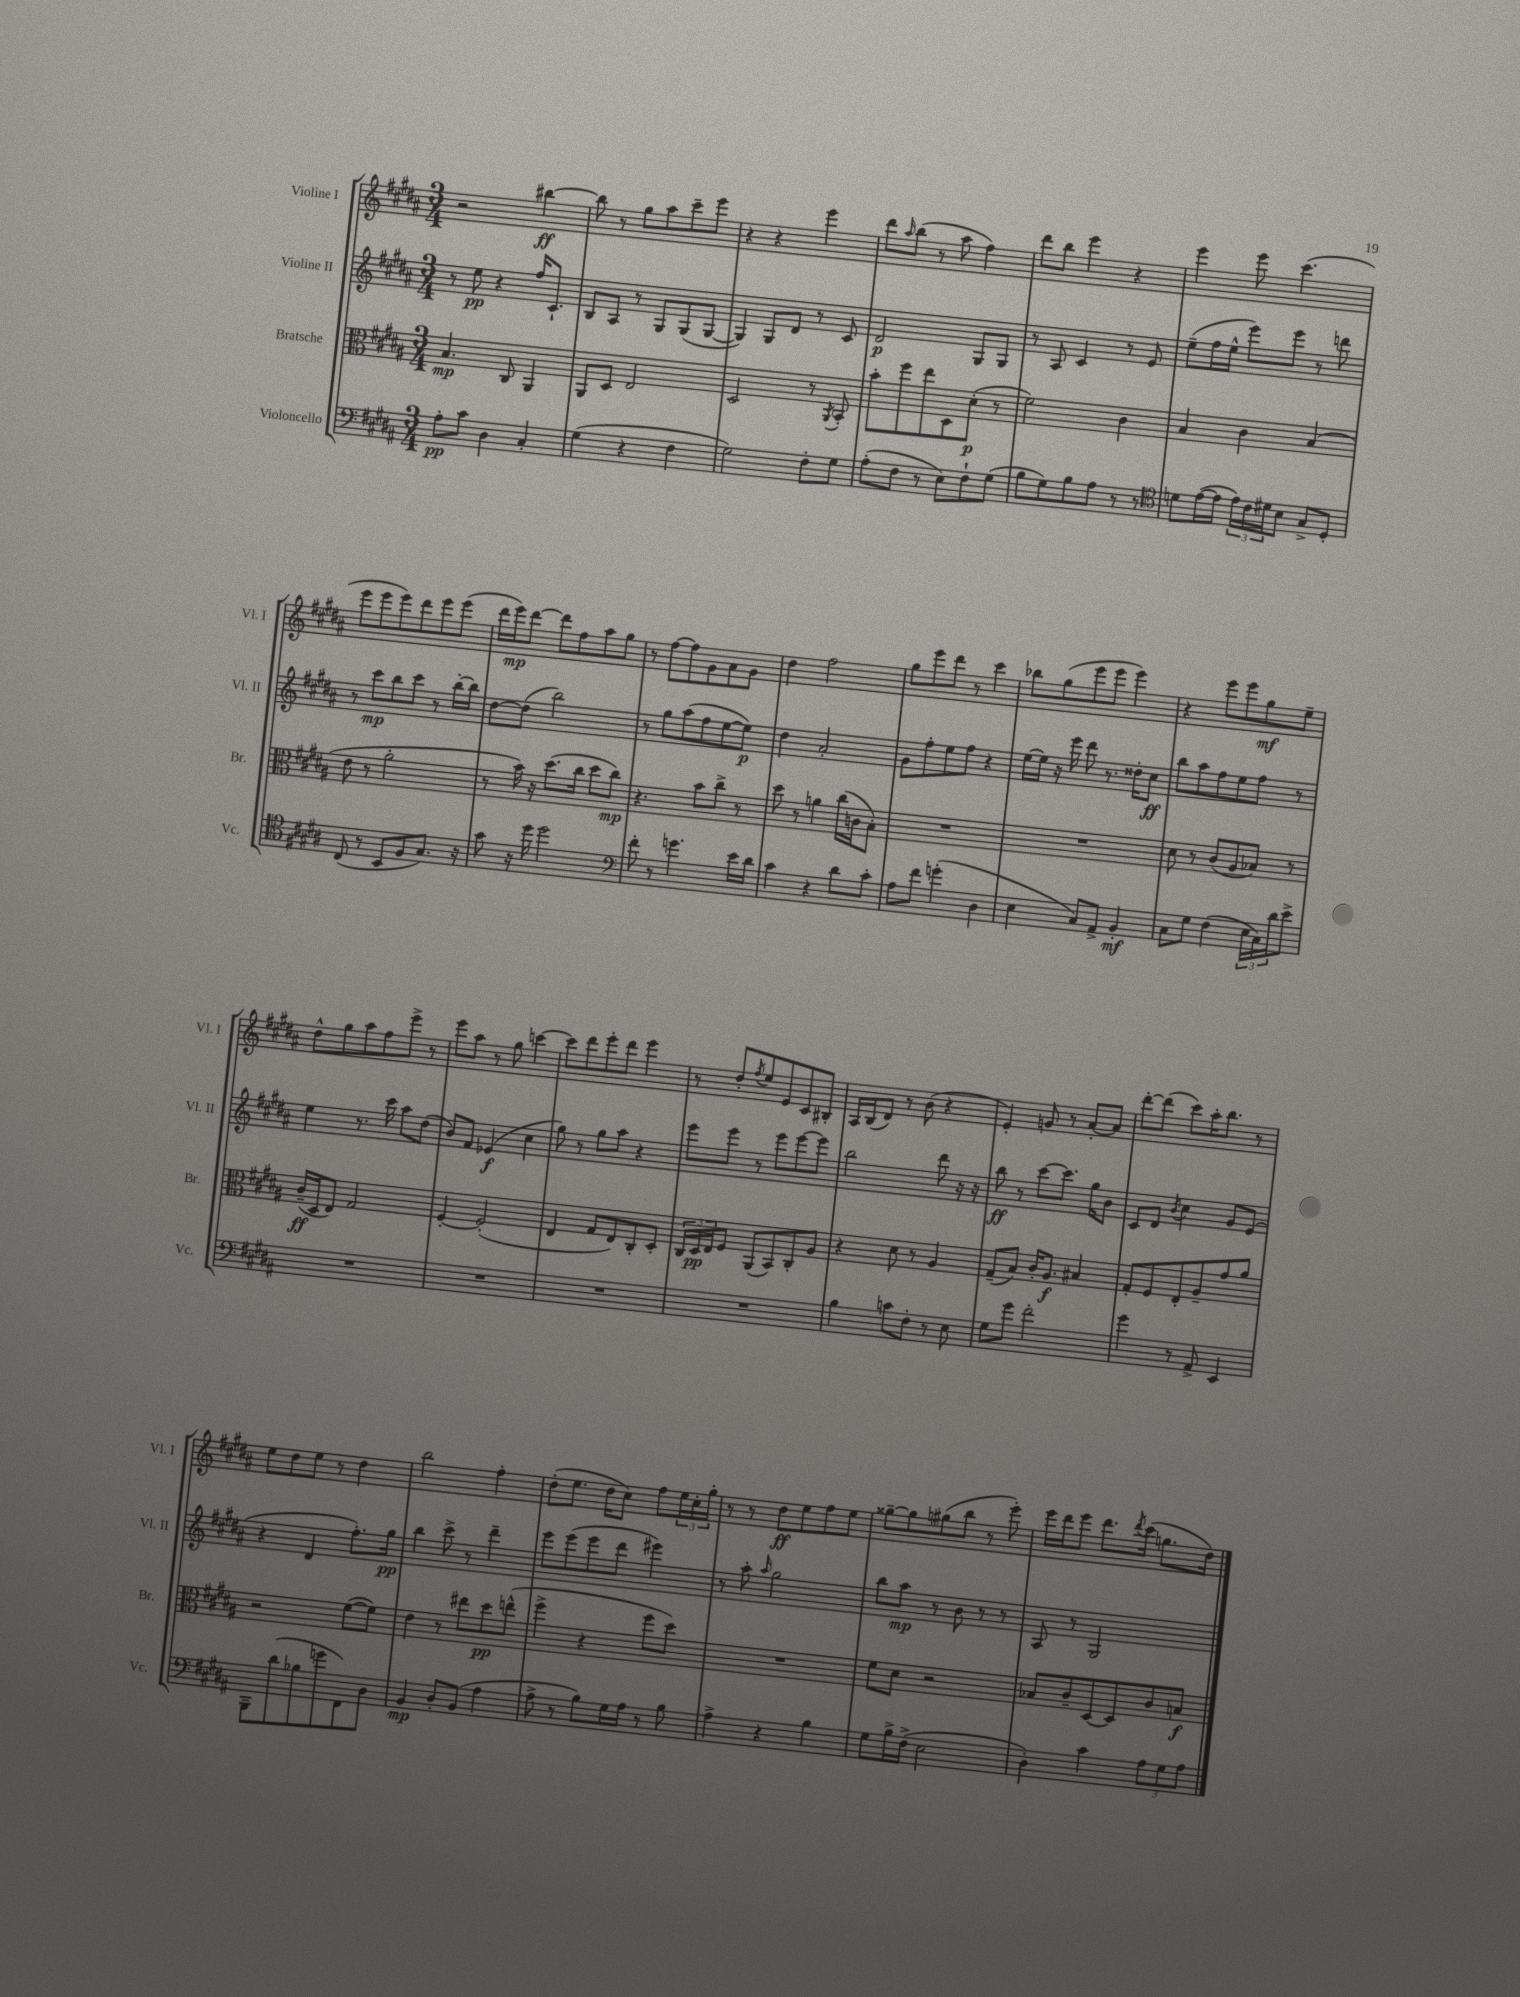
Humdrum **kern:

**kern	**kern	**kern	**kern
*staff4	*staff3	*staff2	*staff1
*clefF4	*clefC3	*clefG2	*clefG2
*k[f#c#g#d#a#]	*k[f#c#g#d#a#]	*k[f#c#g#d#a#]	*k[f#c#g#d#a#]
*M3/4	*M3/4	*M3/4	*M3/4
8A#'	4.B	8r	2r
8c#	.	8ee	.
4D#	.	4r	.
.	8C#	.	.
4C#'	4AA#	16ff#	[4bb#
.	.	8.c#`	.
=	=	=	=
(4G#	8AA#	8B	8bb#]
.	8D#	8A#	8r
4r	2E	8r	8gg#
.	.	8G#	8aa#
4F#	.	(8G#	8ccc#~
.	.	[8G#	8eee
=	=	=	=
2G#)	2D#	4G#])	4r
.	.	8G#	4r
.	.	8d#	.
8F#'	8r	8r	4eee
.	8qAA#	.	.
8G#	8BB'	8c#	.
=	=	=	=
(8A#'	8b'	2d#	8ddd#
.	.	.	16qqaa#
8F#	8ff#	.	(8bb
8r	8ee	.	8r
8E)	8D#	.	8aa#
8F#`	(8d#'	8G#	4ff#)
(8G#	8r	8G#	.
=	=	=	=
8B	2f#)	8r	8ddd#
8G#)	.	8A#	8bb
8B	.	4c#	4eee
8A#	.	.	.
8r	4c#	8r	4r
8r	.	8e	.
=	=	=	=
*clefC4	*	*	*
8d	4B	(8ee~	4eee
([16e	.	16ff#	.
16e]	.	16ee^^	.
24e)	4c#	8eee)	8eee
24c#	.	.	.
24d#	.	.	.
8B	.	8eee	(4.ccc#
8G#^	(4B	8r	.
8D#'	.	8ddd	.
=	=	=	=
(8C#	8e	8r	8eee
8r	8r	8ccc#	8eee
8BB	2a#'	8bb	8eee)
8F#	.	8ccc#	8ddd#
8.G#)	.	8r	8eee
.	.	[16bb'	(8eee
16r	.	16bb]	.
=	=	=	=
8g#	8r	[8dd#	16ddd#
.	.	.	16eee)
16r	16b)	(8dd#]	[8ddd#
16dd#	16r	.	.
2dd#	(8.dd#	2bb)	8ddd#]
.	.	.	8ff#
.	16cc#	.	.
.	8dd#	.	8aa#
.	8cc#)	.	8gg#
=	=	=	=
*clefF4	*	*	*
8f#'	4.r	8r	8r
8r	.	8gg#	[8ff#
4.g	.	(8aa#	8ff#]
.	8b	8ff#	8g#
.	8cc#^	[8ee	8a#
16e	8r	8ee])	8g#
16d#	.	.	.
=	=	=	=
4c#	8dd#	4dd#	4dd#
.	8r	.	.
4r	4a	2a#'	2ff#
8d#	(16cc#	.	.
.	16c	.	.
8c#'	8B')	.	.
=	=	=	=
8A#	2.r	8g#	8gg#
8f#	.	8ff#'	8eee
(4g'	.	8ee	8ddd#
.	.	8ff#	8r
4D#	.	4r	4ccc#
=	=	=	=
4E	2.r	[16ee	8bb-
.	.	16ee]	.
.	.	16r	(8gg#
.	.	16eee	.
8C#)	.	8ddd#	8eee
8AA#^	.	8.r	8eee
4BB'	.	.	4eee)
.	.	16dd##'	.
.	.	8cc#	.
=	=	=	=
8C#	8d#	8bb	4r
8G#	8r	8aa#	.
(4F#	(8c#	8ff#	8eee
.	8A#	8ee	8eee
24E	8B-)	8ff#	8gg#
24C#)	.	.	.
24d#	.	.	.
8e^	8r	8r	8ee~
=	=	=	=
2.r	(16c#~	4ee	8dd#^^
.	16D#	.	.
.	8E)	.	8gg#
.	2G#	8.r	8aa#
.	.	.	8ff#
.	.	16ccc#	.
.	.	8aa#	8eee^
.	.	(8dd#	8r
=	=	=	=
2.r	[4F#'	8b)	8eee
.	.	8f#	8aa#
.	(2F#']	(4e-	8r
.	.	.	8gg#
.	.	4cc#	[4ccc
=	=	=	=
2.r	4E	8gg#)	8ccc]
.	.	8r	8ddd#
.	8G#	8gg#	8eee'
.	8E)	8aa#	8ddd#
.	8C#'	4r	4eee
.	8D#'	.	.
=	=	=	=
2.r	24C#	8eee	8r
.	24D#	.	.
.	24E	.	.
.	8F#	8eee	8dd#'
.	.	.	8qff#
.	(8AA#	8r	8ee
.	8BB)	8eee	8e
.	8C#'	[8eee	8c#
.	8A#	8eee]	8B#'
=	=	=	=
4B	4r	2bb	16A#
.	.	.	(16B
.	.	.	8d#)
8c	8d#	.	8r
8F#'	8r	.	(8b
8r	4A#	8ddd#	4r
8E	.	16r	.
.	.	16r	.
=	=	=	=
8G#	(8G#~	8bb	4e')
8g#	8B)	8r	.
2f#'	16c#'	[8ccc#	8g
.	8.A#	.	.
.	.	8.ccc#]	8r
.	4B#	.	[8a#'
.	.	16gg#	.
.	.	8b	8a#]
=	=	=	=
4g#	8G#'	8c#	[8ddd#'
.	8F#	8d#	(8ddd#]
.	.	8qb	.
8r	8E'	4cc#	8ccc#)
8AA#^	8A#~	.	16aa#'
.	.	.	8.bb
4EE	8g#	8g#	.
.	8a#	(8e	8r
=	=	=	=
8BBB~	2r	4r	8ee
(8d#	.	.	8dd#
8B-	.	4d#	8ee
8g	.	.	8r
8FF#)	([8f#	8.ff#')	4dd#
8D#	8f#])	.	.
.	.	16gg#	.
=	=	=	=
4BB	4e	4bb	2bb
8D#'	8r	8ccc#^	.
(8BB	8ee#	8r	.
4A#	8dd#	4ddd#~	4ff#'
.	(8ee^^	.	.
=	=	=	=
8A#^	4ff#^	8eee	(8dd#'
8r	.	(8eee	8.ee
8B)	4r	8eee	.
.	.	.	16dd#
16G#	.	8ddd#	8cc#)
16A#	.	.	.
8r	8ff#	4eee#)	8ff#
8B	8dd#)	.	24ee
.	.	.	24cc#'
.	.	.	24gg#'
=	=	=	=
4A#^	2.r	8r	8r
.	.	8aa#'	8r
.	.	16qqaa#	.
4r	.	2gg#	8dd#
.	.	.	8ee
4B	.	.	8ff#
.	.	.	8ee
=	=	=	=
8G#	8f#	8bb	[8gg##~
16B^	8d#	8aa#	8gg##]
(16F#^	.	.	.
2E	2r	8r	(8gg#
.	.	8b	8bb
.	.	8r	8r
.	.	8r	8eee')
=	=	=	=
4D#')	8B-	8A#	16eee
.	.	.	16ddd#
.	8c#~	8r	8eee
4c#	[8D#	2G#	8.ddd#
.	8D#]	.	.
.	.	.	8qddd#
.	.	.	(16ccc#
12A#	8c#	.	8.gg
12G#	.	.	.
.	8B	.	.
12A#	.	.	.
.	.	.	16dd#)
==	==	==	==
*-	*-	*-	*-
